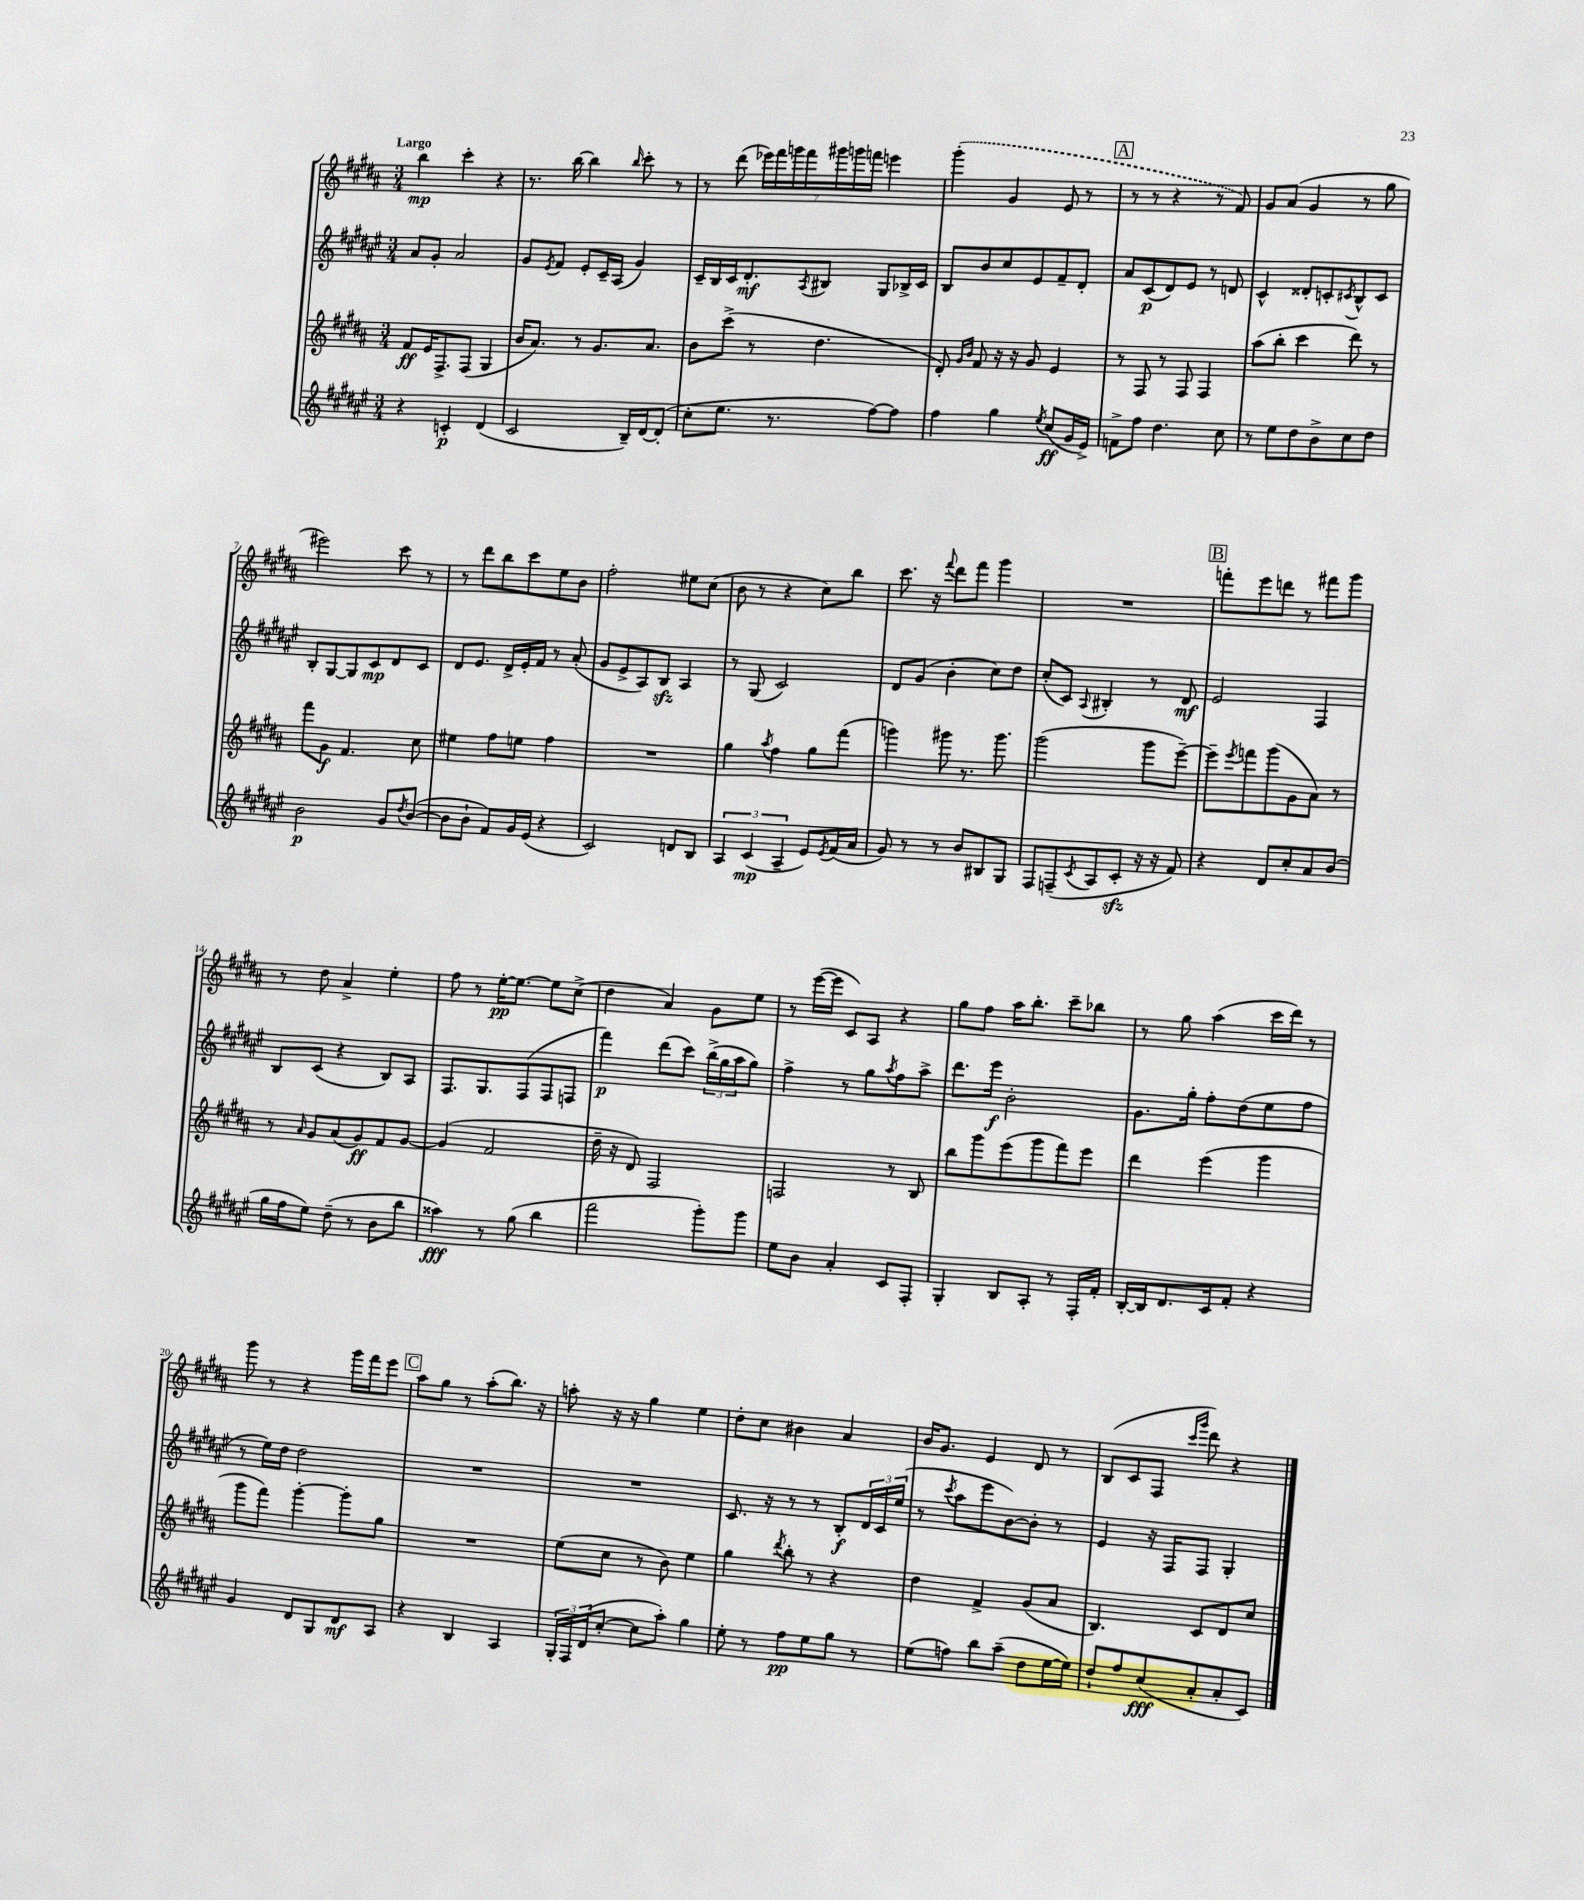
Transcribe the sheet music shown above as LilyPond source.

<<
\new StaffGroup <<
\new Staff = "s0" {
    \clef treble \key b \major \numericTimeSignature \time 3/4 \tempo "Largo"
    b''4\mp cis'''4-. r4 |
    r8. b''16~ b''4 \grace { b''16 } cis'''8-. r8 |
    r8 dis'''8( \tuplet 7/4 { ees'''16) fis'''16 g'''16 fis'''16 gis'''16 g'''16 f'''16 } e'''4 |
    \once \slurDashed gis'''4-.( gis'4 e'8 r8 |
    \mark \markup { \box "A" } r8 r8 r4 r8 fis'8) |
    gis'8 ais'8( gis'4 r8 gis''8 |
    eis'''2) cis'''8 r8 |
    r8 dis'''8 b''8 cis'''8 e''8 b'8 |
    fis''2-. eis''8 cis''8( |
    b'8 r8 r4 cis''8) b''8 |
    cis'''8. r16 \appoggiatura { fis'''8 } dis'''8 fis'''8 gis'''4 |
    R2. |
    \mark \markup { \box "B" } f'''8-. e'''8 d'''8 r8 fis'''8 gis'''8 |
    r8 dis''8 ais'4-> e''4-. |
    fis''8 r8 e''16~-.\pp e''8.~ e''8 cis''8->( |
    dis''4 ais'4) gis'8 e''8 |
    r8 e'''16~( e'''16 cis'8) ais8 r4 |
    gis''8 fis''8 ais''16 b''8.-. cis'''8-- bes''8 |
    r8 gis''8 ais''4( cis'''16 dis'''16) r8 |
    gis'''8 r8 r4 gis'''16 fis'''16 e'''8 |
    \mark \markup { \box "C" } ais''8 gis''8 r8 ais''8-.( b''8.) r16 |
    a''8-. r16 r16 gis''4 e''4 |
    dis''8-. cis''8 bis'4 ais'4 |
    b'16 gis'8. e'4 dis'8 r8 |
    b8( cis'8 fis8 \grace { cis'''16 gis'''16 } dis'''8) r4 \bar "|." |
}
\new Staff = "s1" {
    \clef treble \key fis \major \numericTimeSignature \time 3/4
    ais'8 gis'8-. ais'2 |
    gis'8 \acciaccatura { eis'8 } fis'8 eis'8-. cis'16-- ais16( gis'4) |
    cis'16-- b16 cis'16 dis'8.-.\mf \acciaccatura { ais8 } bis8 gis8 bes16-> cis'16 |
    b8 b'8 cis''8 eis'8 fis'8-- dis'8-. |
    \mark \markup { \box "A" } ais'8 cis'8\p( dis'8) eis'8 r8 d'8 |
    cis'4-^ disis'8-. c'8-. \acciaccatura { cis'8 } b8-^ cis'8 |
    b8-. gis8~ gis8 cis'8\mp dis'8 cis'8 |
    dis'8 eis'8. dis'16-> eis'16-. fis'16 r8 ais'8-.( |
    gis'8 eis'8-> ais8) b8\sfz ais4 |
    r8 gis8( cis'2) |
    dis'8 gis'8( b'4-. cis''8) dis''8 |
    cis''8-.( cis'8) \appoggiatura { ais8 } bis4-. r8 dis'8\mf |
    \mark \markup { \box "B" } eis'2 fis4 |
    b8 cis'8( r4 b8) ais8 |
    fis8. gis8. fis8( fis8 f8 |
    fis'''4\p) dis'''8( cis'''8) \tuplet 3/2 { b''16->( gis''16 ais''16 } gis''8) |
    fis''4-> r8 gis''8 \acciaccatura { ais''8 } fis''8 ais''8-> |
    dis'''8. eis'''16\f b'2-. |
    gis'8. gis''16-. fis''8-. dis''8( eis''8 fis''8 |
    r8 eis''16) dis''16 dis''2 |
    \mark \markup { \box "C" } R2. |
    R2. |
    cis'8. r16 r8 r8 b8-.\f \tuplet 3/2 { dis'16 cis'16 eis''16( } |
    r8 \acciaccatura { cis'''8 } ais''8 eis'''8 b'8~) b'8-. r8 |
    eis'4 r16 fis16 fis8 gis4-. \bar "|." |
}
\new Staff = "s2" {
    \clef treble \key b \major \numericTimeSignature \time 3/4
    fis'8\ff e'16 fis8.-> fis8( gis4 |
    b'16 ais'8.) r8 gis'8. ais'8. |
    b'8 cis'''8->( r8 dis''4. |
    dis'8-.) \grace { gis'16 b'16 } fis'8 r16 r16 gis'8 e'4 |
    \mark \markup { \box "A" } r8 fis8 r8 fis8 fis4 |
    ais''8( b''8-. cis'''4 dis'''8) r8 |
    fis'''8 gis'8\f fis'4. cis''8 |
    eis''4 fis''8 e''8 fis''4 |
    R2. |
    gis''4 \acciaccatura { ais''8 } fis''4 gis''8 fis'''8( |
    g'''4) gis'''8 r8. gis'''8. |
    gis'''2( gis'''8 e'''8~--) |
    \mark \markup { \box "B" } e'''8-- \acciaccatura { e'''8 } f'''8 gis'''8( gis'8 ais'8) r8 |
    r8 \grace { ais'16 } gis'8 ais'8( gis'8\ff) fis'8 gis'8~ |
    gis'4( fis'2 |
    dis''16-- r16 dis'8) fis2 |
    f2 r8 b8 |
    b''8 gis'''8 e'''8( gis'''8 fis'''8) e'''8 |
    dis'''4 e'''4( gis'''4 |
    gis'''8 fis'''8) gis'''4~-. gis'''8-. gis''8 |
    \mark \markup { \box "C" } R2. |
    e''8( cis''8 r8 b'8) e''4 |
    gis''4 \acciaccatura { dis'''8 } b''8-. r8 r4 |
    dis''4 fis'4-> gis'8( ais'8 |
    b4.) cis'8 dis'8 cis''8 \bar "|." |
}
\new Staff = "s3" {
    \clef treble \key fis \major \numericTimeSignature \time 3/4
    r4 c'4-.\p dis'4( |
    cis'2 b16--) dis'16~ dis'8-.( |
    cis''8-. eis''8. r8. fis''8~) fis''8 |
    fis''4 gis''4 \acciaccatura { eis''8 } cis''8\ff( gis'16 eis'16->) |
    \mark \markup { \box "A" } f'8-> fis''8 dis''4. cis''8 |
    r8 eis''8 dis''8 b'8-> cis''8 dis''8 |
    b'2\p gis'8 \acciaccatura { dis''8 } b'8~( |
    b'8 b'8-! fis'8) gis'16 eis'16( r4 |
    cis'2) d'8 b8 |
    \tuplet 3/2 { ais4 cis'4\mp( ais4-- } eis'8) \acciaccatura { eis'8 } fis'16( ais'16 |
    gis'8) r8 r8 b'8 bis8 gis8 |
    fis8 f8--( \acciaccatura { cis'8 } ais8 cis'8-.\sfz r16 r16 fis'8) |
    \mark \markup { \box "B" } r4 dis'8 cis''8-. ais'8 b'8( |
    gis''16 fis''16 eis''8) dis''8--( r8 b'8 b''8 |
    aisis''4\fff) r8 gis''8( b''4 |
    fis'''2 gis'''8-.) gis'''8 |
    eis''8 b'8 ais'4-. cis'8 fis8-. |
    gis4-. b8 ais8-. r8 fis16-. fis'16-. |
    b16~-. b16 dis'8. cis'16 fis'8-. r4 |
    gis'4 dis'8 gis8 dis'8\mf ais8 |
    \mark \markup { \box "C" } r4 b4 ais4 |
    \tuplet 3/2 { gis16-. fis16 dis'16( } cis''8~-. cis''8 ais''8-.) gis''4 |
    eis''8-. r8 fis''8\pp eis''8 gis''8 r8 |
    eis''8( f''8) b''8 ais''8--( dis''8 eis''16~ eis''16) |
    dis''8-! fis''8 cis''8\fff( ais'8-. ais'8-. cis'8) \bar "|." |
}
>>
>>
